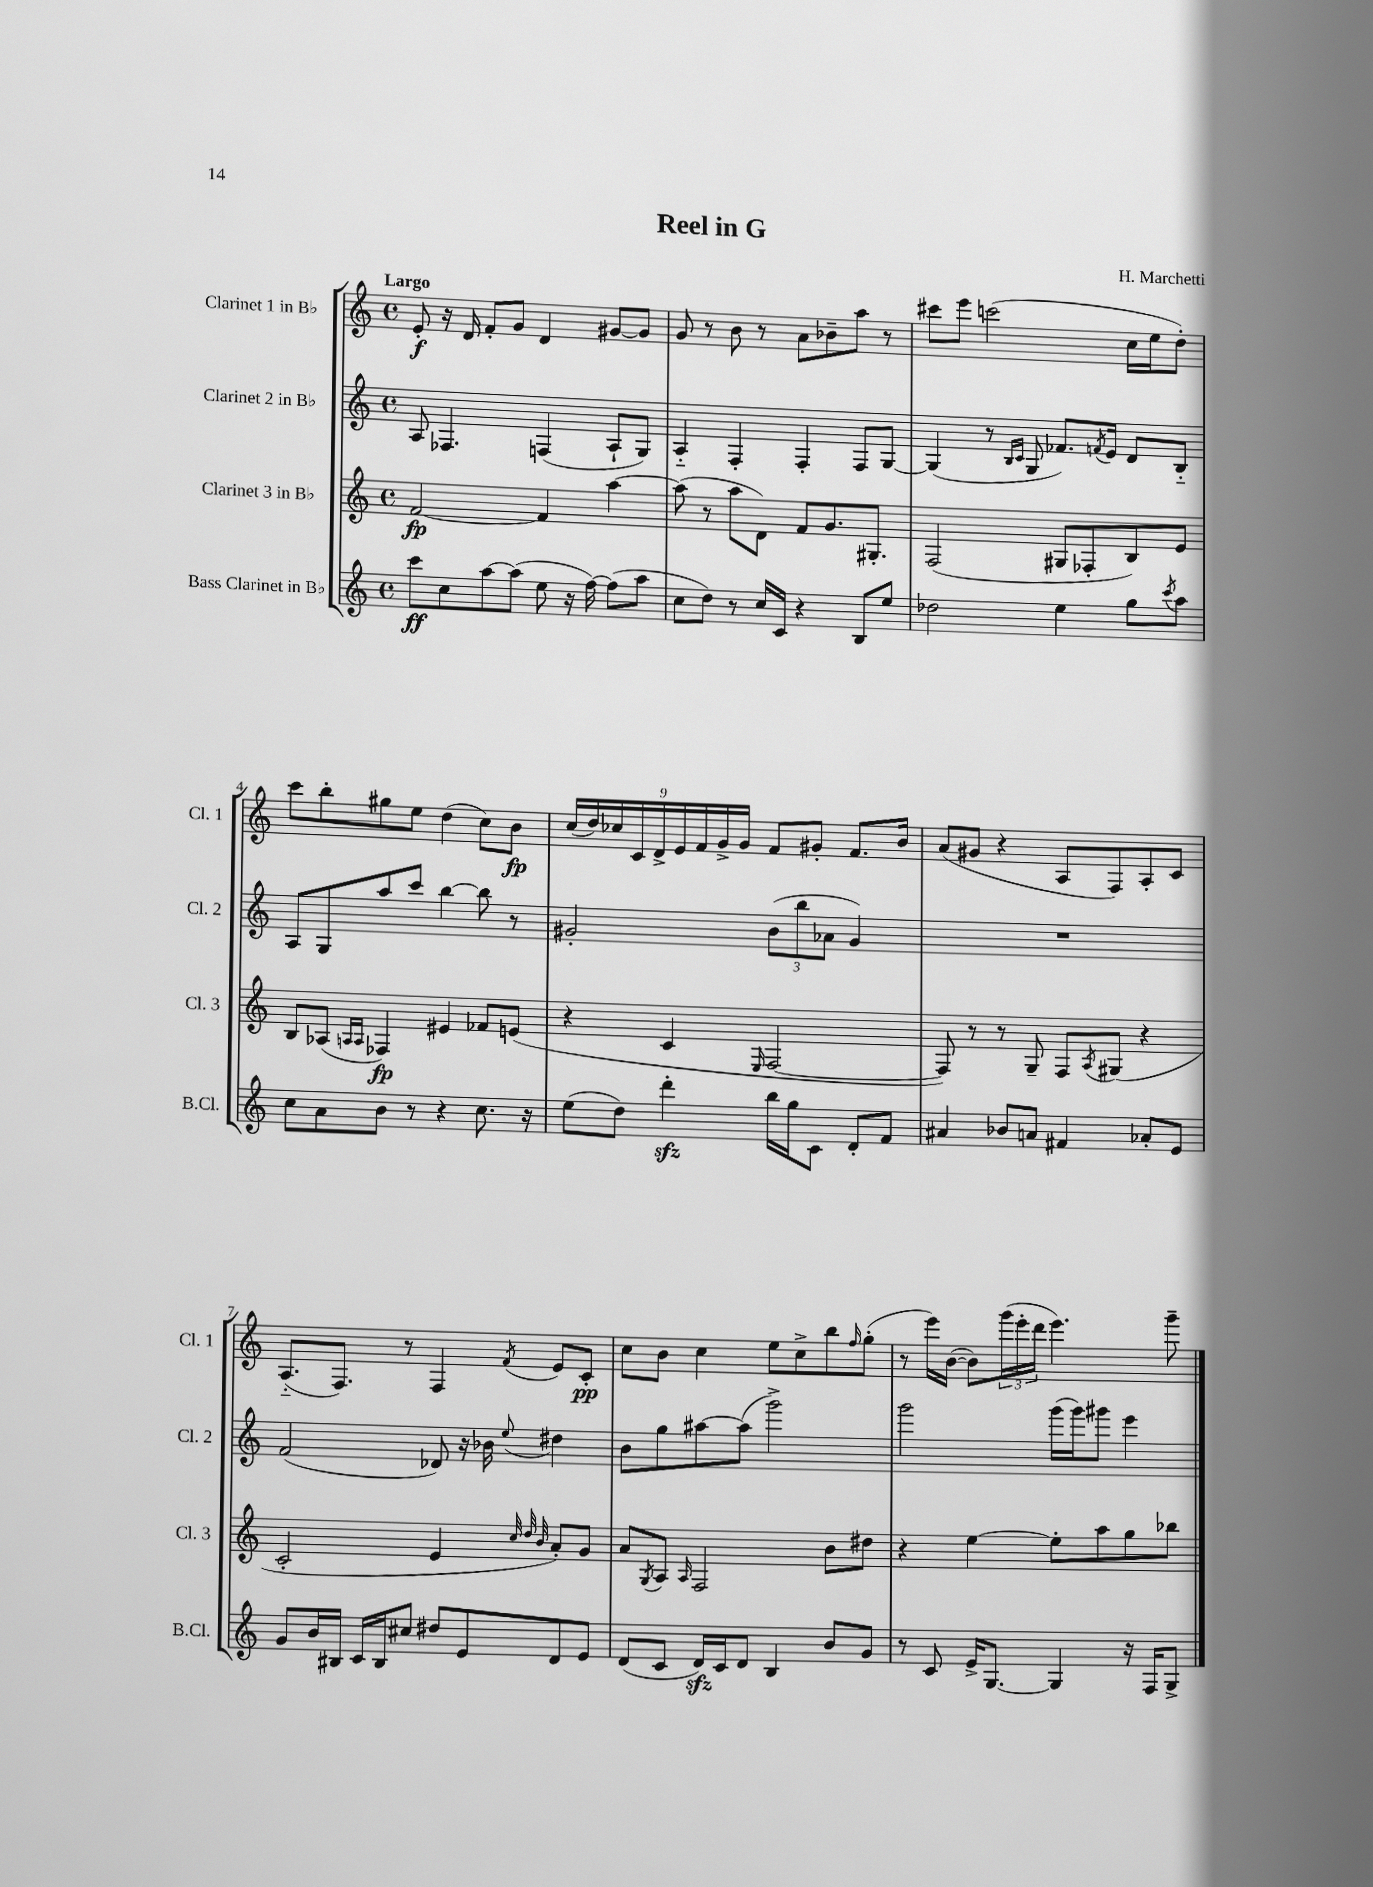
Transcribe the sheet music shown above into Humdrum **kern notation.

**kern	**kern	**kern	**kern
*staff4	*staff3	*staff2	*staff1
*clefG2	*clefG2	*clefG2	*clefG2
*k[]	*k[]	*k[]	*k[]
*M4/4	*M4/4	*M4/4	*M4/4
*met(c)	*met(c)	*met(c)	*met(c)
8ccc	[2f	8A	8e'
8cc	.	4.F-	16r
.	.	.	16d
[8aa	.	.	8f'
(8aa]	.	.	8g
8ee	4f]	(4F	4d
16r	.	.	.
[16ff)	.	.	.
(8ff]	[4aa	8A`	[8g#
8aa	.	8G)	8g#]
=	=	=	=
8cc	(8aa]	4A'~	8g
8dd)	8r	.	8r
8r	8aa	4F'	8b
16cc	8d)	.	8r
16c	.	.	.
4r	8f	4F'	8a
.	8.g	.	8b-~
8B	.	8F	8aa
.	8.G#'	.	.
8ee	.	[8G	8r
=	=	=	=
2dd-	(2F	(4G]	8ccc#
.	.	.	8eee
.	.	8r	(2ccc
.	.	16qqB	.
.	.	16qqc	.
.	.	8G	.
4ee	8G#	8.f-)	.
.	8F-'	.	.
.	.	8qf	.
.	.	16e	.
8gg	8B)	8d	16cc
.	.	.	16ee
8qccc	.	.	.
8aa	8e	8B'~	8dd')
=	=	=	=
8cc	8B	8A	8ccc
8a	(8A-	8G	8bb'
.	16qqA	.	.
.	16qqA	.	.
8b	4F-)	8aa	8gg#
8r	.	8ccc	8ee
4r	4e#	[4bb	(4dd
8.cc	8f-	8bb]	8cc)
.	(8e	8r	8b
16r	.	.	.
=	=	=	=
(8ee	4r	2g#'	(18cc
.	.	.	18dd)
.	.	.	18cc-
8dd)	.	.	.
.	.	.	18c
.	.	.	18d^
4ddd'	4c	.	.
.	.	.	18e
.	.	.	18f
.	.	.	18g^
.	.	.	18g
.	16qqE	.	.
16bb	[2F	(12b	8f
16gg	.	.	.
.	.	12bb	.
8c	.	.	8g#'
.	.	12a-	.
8d'	.	4g#)	8.f
8f	.	.	.
.	.	.	16b
=	=	=	=
4a#	8F])	1r	(8a
.	8r	.	8g#
8b-	8r	.	4r
8a	8G~	.	.
4f#	8F	.	8A
.	8qA	.	.
.	(8G#	.	8F)
8a-'	4r	.	8A'
8e	.	.	8c
=	=	=	=
8g	2c'	(2f	(8.A'~
16b	.	.	.
16B#	.	.	8.F)
16c	.	.	.
16B#	.	.	.
8cc#	.	.	8r
8dd#	4e	8d-)	4F
8e	.	16r	.
.	.	16b-	.
.	32qqcc	.	.
.	32qqdd	.	.
.	32qqb	8qqee	8qf
8d	8a')	4dd#	8e
8e	8g	.	8c'
=	=	=	=
(8d	8a	8b	8cc
.	8qG	.	.
8c	8A	8gg	8b
.	16qqA	.	.
16d)	2F	[8aa#	4cc
16c	.	.	.
8d	.	(8aa#]	.
4B	.	2ggg^)	8ee
.	.	.	8cc^
8b	8b	.	8bb
.	.	.	16qqff
8g	8dd#	.	(8gg'
=	=	=	=
8r	4r	2ggg	8r
8c	.	.	16eee)
.	.	.	([16b
16e^	[4ee	.	8b])
[8.G	.	.	.
.	.	.	(24ggg
.	.	.	24eee'
.	.	.	24ddd
4G]	8ee']	(16ggg	4.eee)
.	.	16ggg)	.
.	8aa	8ggg#	.
16r	8gg	4eee	.
16F	.	.	.
8G^	8bb-	.	8ggg~
==	==	==	==
*-	*-	*-	*-
